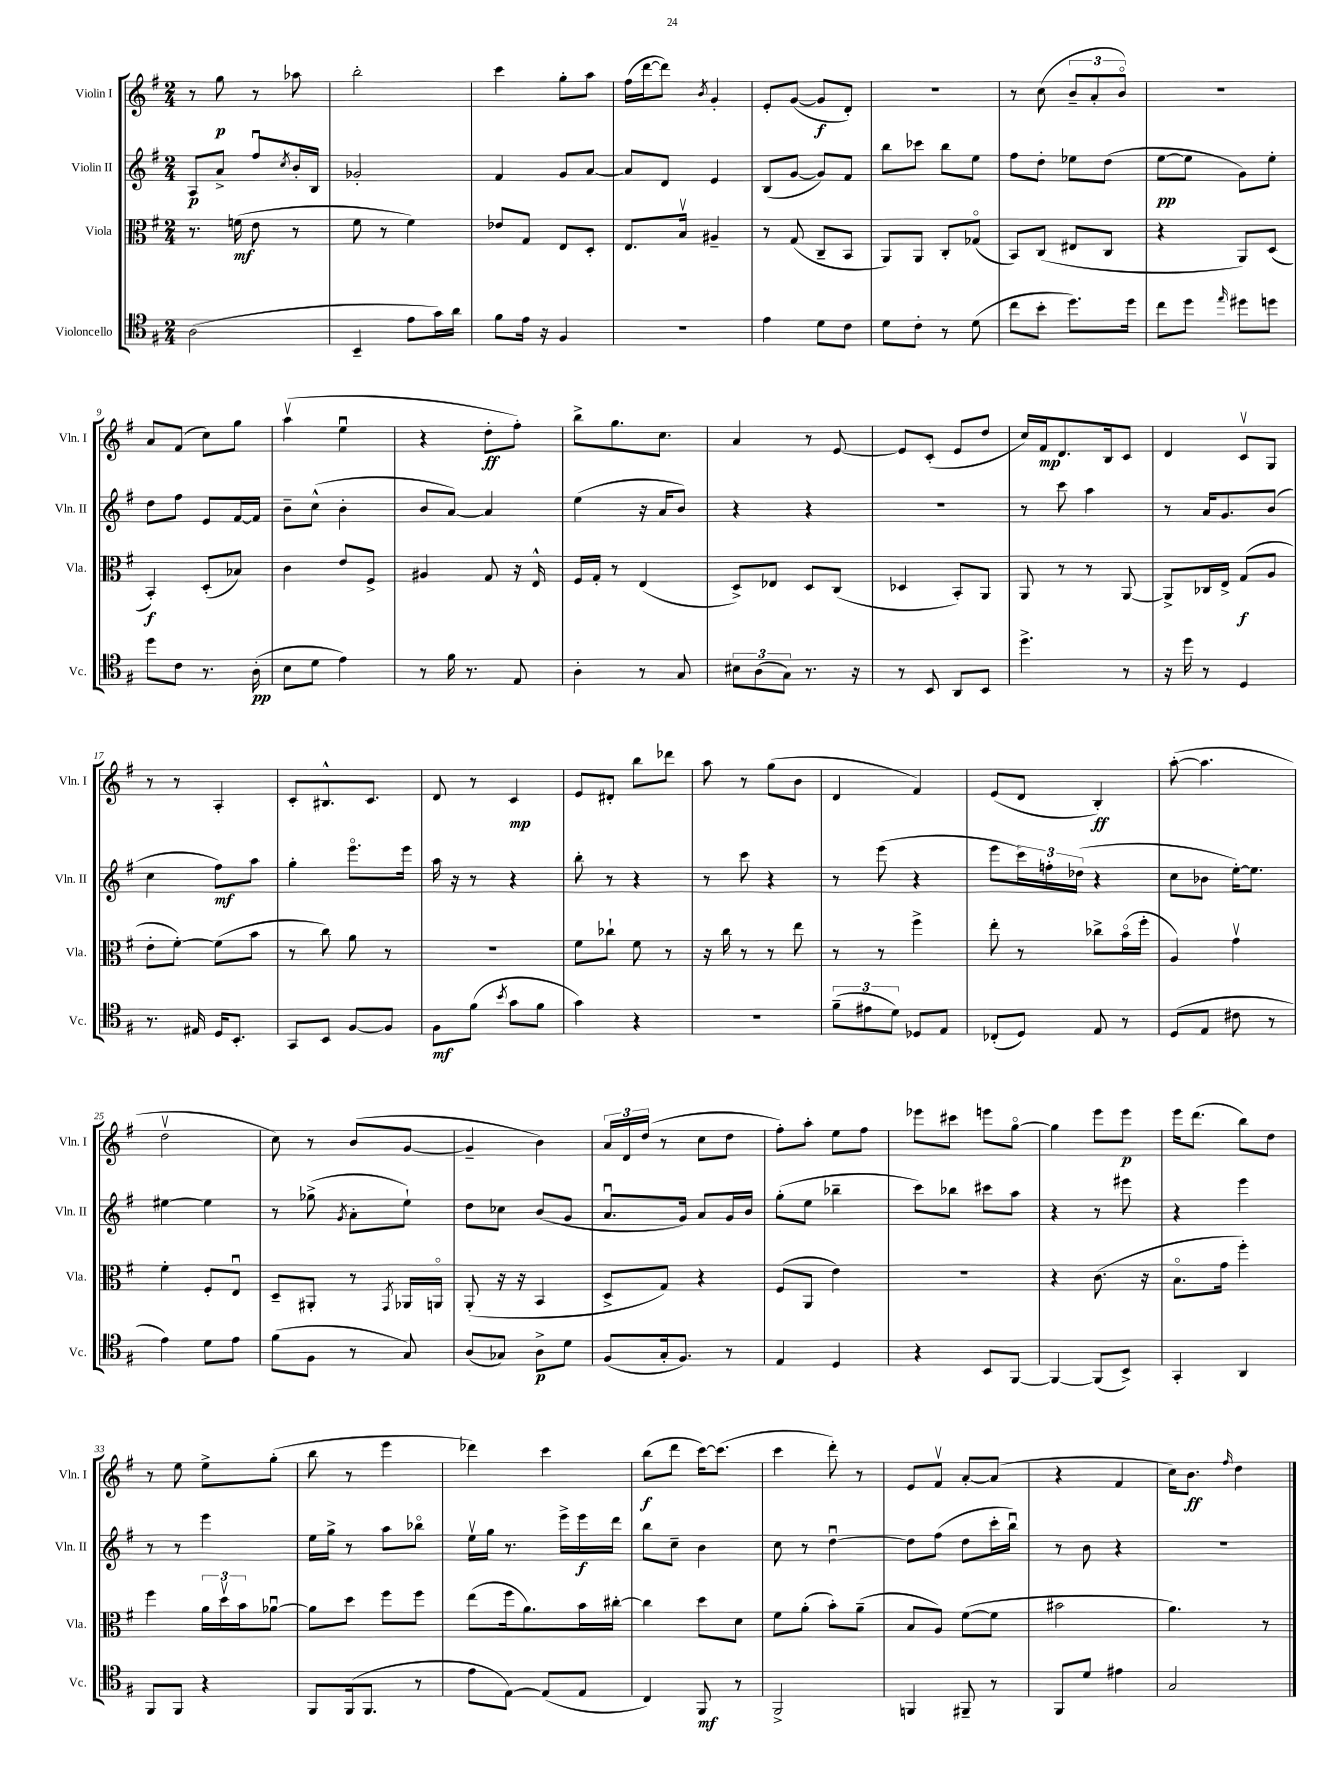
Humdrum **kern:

**kern	**kern	**kern	**kern
*staff4	*staff3	*staff2	*staff1
*clefC4	*clefC3	*clefG2	*clefG2
*k[f#]	*k[f#]	*k[f#]	*k[f#]
*M2/4	*M2/4	*M2/4	*M2/4
(2A	8.r	8A	8r
.	.	8a^	8gg
.	(16f	.	.
.	8e	8ff#u	8r
.	.	8qcc	.
.	8r	16b'	8aa-
.	.	16B	.
=	=	=	=
4BB~	8f#	2g-'	2bb'
.	8r	.	.
8e	4f#)	.	.
16g)	.	.	.
16a	.	.	.
=	=	=	=
8f#	8e-	4f#	4ccc
16e	8G	.	.
16r	.	.	.
4F#	8E	8g	8gg'
.	8D'	[8a	8aa
=	=	=	=
2r	8.E	8a]	(16ff#
.	.	.	[16ddd
.	.	8d	8ddd])
.	16Bv	.	.
.	.	.	8qb
.	4A#~	4e	4g'
=	=	=	=
4e	8r	(8B	8e'
.	(8G	[8g	([8g
8d	8C~	8g])	8g]
8c	8BB	8f#	8d')
=	=	=	=
8d	8AA)	8bb	2r
8c'	8AA	8ccc-	.
8r	8C'	8bb	.
(8d	(8G-o	8ee	.
=	=	=	=
8cc	8BB)	8ff#	8r
8b'	(8C	8dd'	(8cc
8.dd)	8E#	8ee-	12b~
.	.	.	12a'
.	8C	(8dd	.
.	.	.	12bo)
16dd	.	.	.
=	=	=	=
8cc	4r	[8ee	2r
8dd	.	8ee]	.
16qqee	.	.	.
8dd#	8AA)	8g)	.
8dd	(8D	8ee'	.
=	=	=	=
8dd	4BB')	8dd	8a
8c	.	8ff#	(8f#
8.r	(8D'	8e	8cc)
.	8B-)	[16f#	8gg
(16A'	.	16f#]	.
=	=	=	=
8B	4c	8b~	(4aav
8d	.	(8cc^^	.
4e)	8e	4b'	4eeu
.	8F#^	.	.
=	=	=	=
8r	4A#	8b	4r
16f#	.	[8a)	.
8.r	.	.	.
.	8G	4a]	8dd'
8E	16r	.	8ff#')
.	16E^^	.	.
=	=	=	=
4A'	16F#	(4ee	8bb^
.	16G'	.	.
.	8r	.	8.gg
8r	(4E	16r	.
.	.	16a	8.cc
8G	.	8b)	.
=	=	=	=
12B#	8D^)	4r	4a
(12A	.	.	.
.	8E-	.	.
12G)	.	.	.
8.r	8D	4r	8r
.	(8C	.	[8e
16r	.	.	.
=	=	=	=
8r	4D-	2r	8e]
8BB	.	.	(8c'
8AA	8BB')	.	8e
8BB	8AA	.	8dd
=	=	=	=
4.dd^	8AA	8r	16cc)
.	.	.	16f#
.	8r	8ccc	8.d
.	8r	4aa	.
.	.	.	16B
8r	[8AA	.	8c
=	=	=	=
16r	8AA^]	8r	4d
16dd	.	.	.
8r	16C-	16a	.
.	16E^	8.g	.
4D	(8G	.	8cv
.	8A	(8b	8G
=	=	=	=
8.r	8e'	4cc	8r
.	[8f#')	.	8r
16E#	.	.	.
16D	(8f#]	8ff#)	4A'
8.BB'	.	.	.
.	8b	8aa	.
=	=	=	=
8GG	8r	4gg'	8c'
8BB	8cc)	.	8.B#^^
[8F#	8a	8.eeeo	.
.	.	.	8.c
8F#]	8r	.	.
.	.	16eee	.
=	=	=	=
8F#	2r	16aa	8d
.	.	16r	.
(8f#	.	8r	8r
8qb	.	.	.
8g	.	4r	4c
8f#	.	.	.
=	=	=	=
4g)	8f#	8bb'	8e
.	8cc-`	8r	8d#'
4r	8f#	4r	8bb
.	8r	.	8ddd-
=	=	=	=
2r	16r	8r	8aa
.	16cc	.	.
.	8r	8ccc	8r
.	8r	4r	(8gg
.	8ee	.	8b
=	=	=	=
(12f#~	8r	8r	4d
12e#	.	.	.
.	8r	(8eee	.
12d)	.	.	.
8D-	4ff#^	4r	4f#)
8E	.	.	.
=	=	=	=
(8C-'	8ee'	8eee	(8e
8D)	8r	24ccc)	8d
.	.	24ff'	.
.	.	(24dd-	.
8E	8cc-^	4r	4B')
8r	(16bo	.	.
.	16ff#'	.	.
=	=	=	=
(8D	4A)	8cc	([8aa'
8E	.	8b-	4.aa]
8c#	4gv	[16ee')	.
.	.	8.ee]	.
8r	.	.	.
=	=	=	=
4e)	4f#'	[4ee#	2ddv
8d	8F#'	4ee#]	.
8e	8Eu	.	.
=	=	=	=
(8f#	8D~	8r	8cc)
8F#	8AA#'	(8gg-^	8r
.	.	8qg	.
8r	8r	8a'	(8b
.	8qGG	.	.
8G)	16AA-	8ee`)	[8g
.	16AAo	.	.
=	=	=	=
(8A	(8AA'	8dd	4g~]
8G-)	16r	8cc-	.
.	16r	.	.
8A^	4BB	(8b	4b)
8d	.	8g	.
=	=	=	=
(8F#	8D^	8.au	24a
.	.	.	24d
.	.	.	(24dd
16G'	8G)	.	8r
8.F#)	.	16g)	.
.	4r	8a	8cc
8r	.	16g	8dd
.	.	16b	.
=	=	=	=
4E	(8F#	(8gg'	8ff#')
.	8AA	8ee	8aa'
4D	4e)	4bb-~	8ee
.	.	.	8ff#
=	=	=	=
4r	2r	8ccc)	8eee-
.	.	8bb-	8ccc#
8BB	.	8ccc#	8eee
[8FF#	.	8aa	[8ggo
=	=	=	=
4FF#_	4r	4r	4gg]
(8FF#]	(8.c	8r	8eee
8BB^)	.	8eee#	8eee
.	16r	.	.
=	=	=	=
4GG'	8.Bo	4r	16eee
.	.	.	(8.ddd
.	16g	.	.
4AA	4ff#')	4eee	8bb)
.	.	.	8dd
=	=	=	=
8FF#	4ff#	8r	8r
8FF#	.	8r	8ee
4r	24a	4eee	8ee^
.	24ddv	.	.
.	24b	.	.
.	[8a-u	.	(8gg'
=	=	=	=
8FF#	8a-]	16ee	8bb
.	.	16gg^	.
(16FF#	8dd	8r	8r
8.FF#	.	.	.
.	8ff#	8aa	4eee
8r	8ff#	8bb-o	.
=	=	=	=
8e	(8ee	16eev	4ddd-)
.	.	16gg	.
[8E)	16ff#	8.r	.
.	8.a)	.	.
(8E]	.	.	4ccc
.	.	16eee^	.
8E	16b	16eee	.
.	[16cc#'	16ddd	.
=	=	=	=
4C)	4cc#]	8bb	(8bb
.	.	8cc~	8ddd
8FF#	8dd	4b	[16ccc)
.	.	.	(8.ccc]
8r	8d	.	.
=	=	=	=
2FF#^	8f#	8cc	4ccc
.	(8a'	8r	.
.	8b')	[4ddu	8ddd')
.	(8a~	.	8r
=	=	=	=
4FF	8B	8dd]	8e
.	8A)	(8ff#	8f#v
8FF#~	([8f#	8dd	[8a'
8r	8f#]	16ccc'	(8a]
.	.	16bbu)	.
=	=	=	=
8FF#	2b#	8r	4r
8d	.	8b	.
4e#	.	4r	4f#
=	=	=	=
2G	4.a)	2r	16cc)
.	.	.	8.b
.	.	.	16qqff#
.	.	.	4dd
.	8r	.	.
==	==	==	==
*-	*-	*-	*-
